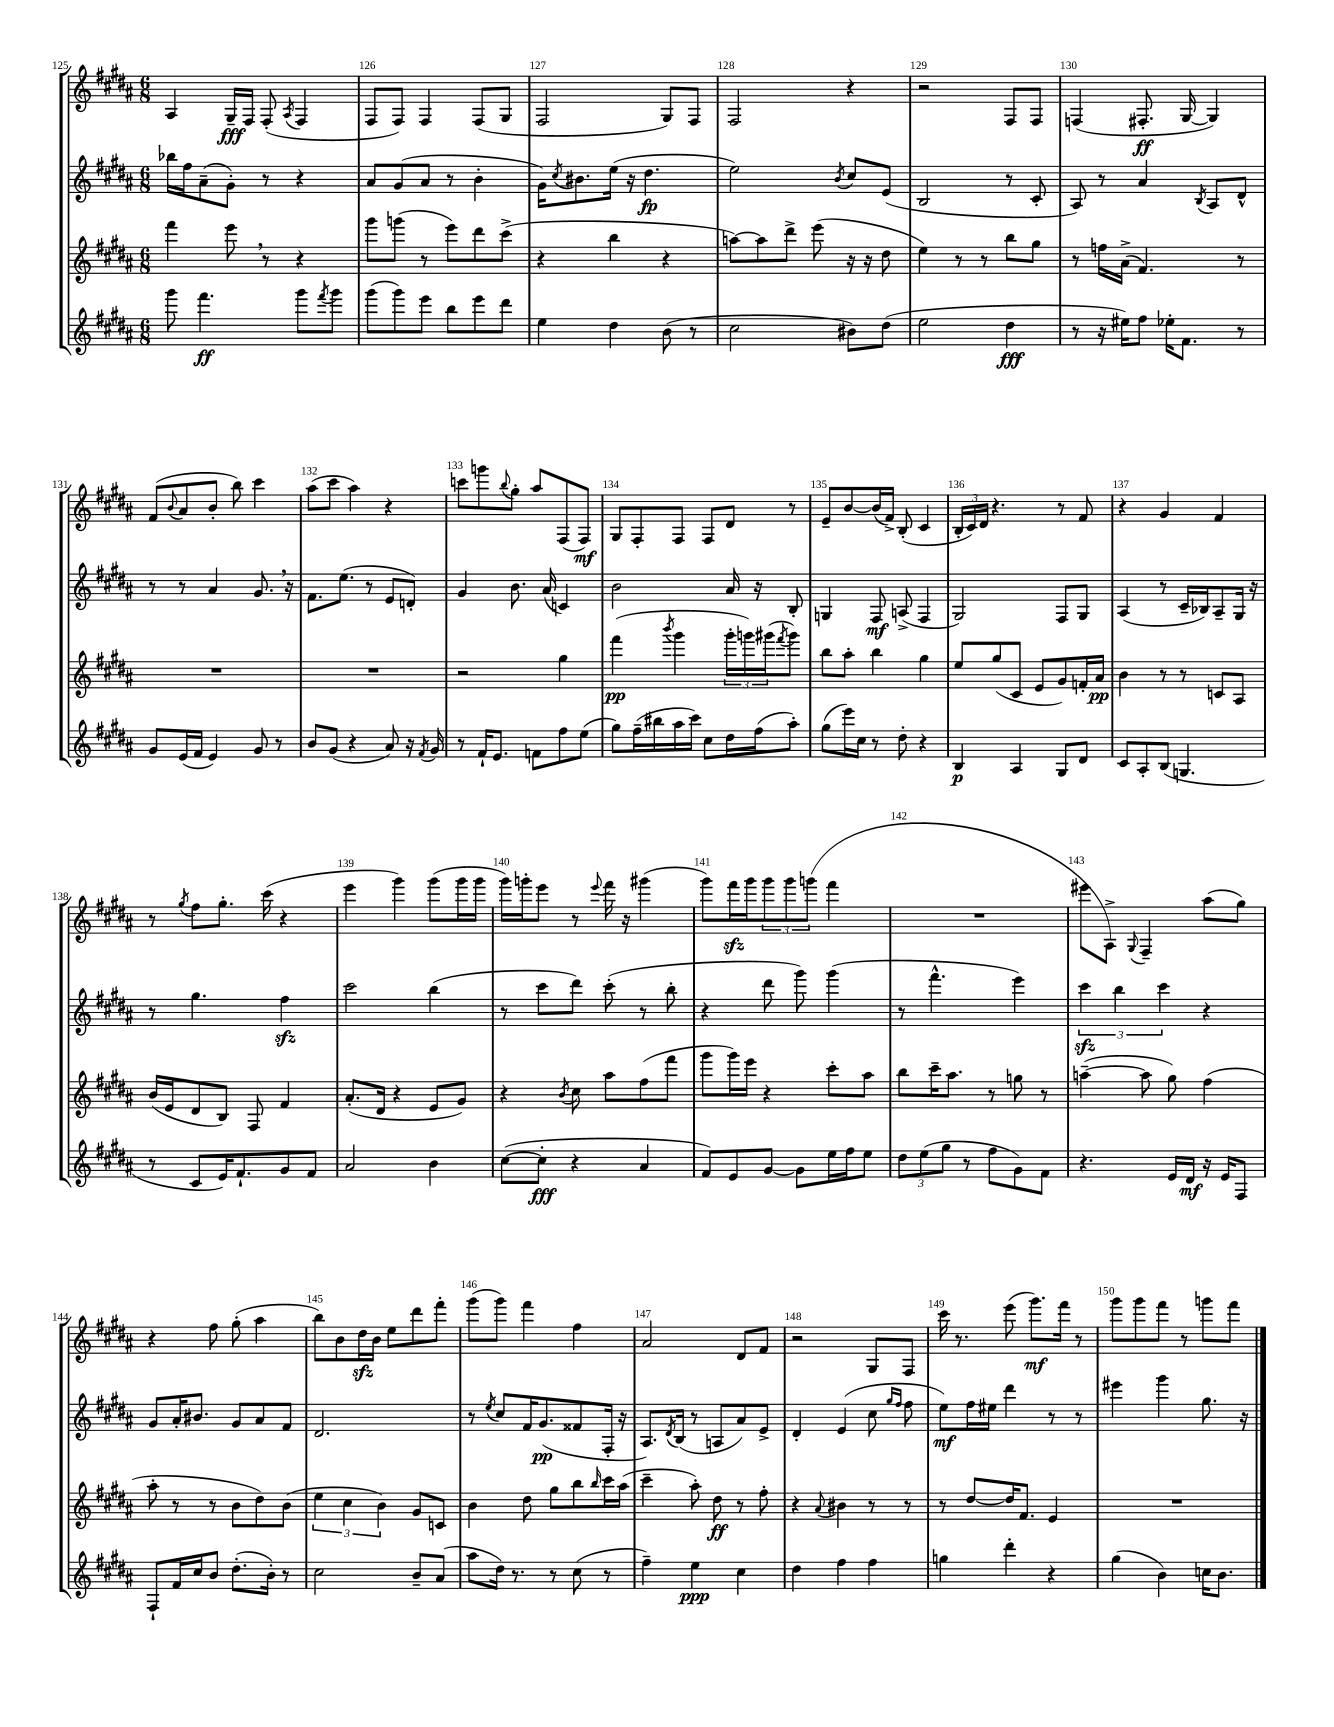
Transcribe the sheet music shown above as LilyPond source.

<<
\new StaffGroup <<
\new Staff = "s0" {
    \clef treble \key b \major \numericTimeSignature \time 6/8
    ais4 gis16--\fff fis16 fis8-.( \acciaccatura { ais8 } fis4 |
    fis8 fis8) fis4 fis8( gis8 |
    fis2 gis8) fis8 |
    fis2 r4 |
    r2 fis8 fis8 |
    f4( fis8.-.\ff gis16~ gis4) |
    fis'8( \appoggiatura { b'8 } ais'8 b'8-. b''8) cis'''4 |
    ais''8( cis'''8 ais''4) r4 |
    c'''8 g'''8 \appoggiatura { b''8 } gis''8-. ais''8 fis8( fis8\mf) |
    gis8 fis8-. fis8 fis8 dis'8 r8 |
    e'8-- b'8~ b'16( fis'16->) b8-.( cis'4 |
    \tuplet 3/2 { b16-. cis'16) dis'16 } r4. r8 fis'8 |
    r4 gis'4 fis'4 |
    r8 \acciaccatura { gis''8 } fis''8 gis''8.-. cis'''16( r4 |
    e'''4 gis'''4) gis'''8( gis'''16 gis'''16 |
    gis'''16) g'''16-. e'''8 r8 \appoggiatura { e'''8 } fis'''16 r16 gis'''4( |
    gis'''8) fis'''16\sfz gis'''16 \tuplet 3/2 { gis'''8 gis'''8 g'''8( } fis'''4 |
    R2. |
    eis'''8 ais8->) \appoggiatura { gis8 } fis4-- ais''8( gis''8) |
    r4 fis''8 gis''8-.( ais''4 |
    b''8) b'8 dis''16\sfz b'16 e''8 dis'''8 fis'''8-. |
    gis'''8( gis'''8) fis'''4 fis''4 |
    ais'2 dis'8 fis'8 |
    r2 gis8 fis8 |
    cis'''16 r8. e'''8( gis'''8.\mf) fis'''16 r8 |
    gis'''8 gis'''8 fis'''8 r8 g'''8 fis'''8 \bar "|." |
}
\new Staff = "s1" {
    \clef treble \key b \major \numericTimeSignature \time 6/8
    bes''16 fis''16 ais'8--( gis'8-.) r8 r4 |
    ais'8 gis'8( ais'8 r8 b'4-. |
    gis'16) \acciaccatura { cis''8 } bis'8. e''16( r16 dis''4.\fp |
    e''2) \acciaccatura { b'8 } cis''8 e'8( |
    b2 r8 cis'8-. |
    ais8) r8 ais'4 \acciaccatura { b8 } ais8 dis'8-^ |
    r8 r8 ais'4 gis'8. \breathe r16 |
    fis'8. e''8.( r8 e'8 d'8-.) |
    gis'4 b'8. ais'16( c'4) |
    b'2 ais'16 r16 b8-. |
    g4 fis8\mf a8->( fis4 |
    gis2) fis8 gis8 |
    ais4( r8 cis'16-- bes16) ais8-- gis16 r16 |
    r8 gis''4. fis''4\sfz |
    cis'''2 b''4( |
    r8 cis'''8 dis'''8) cis'''8-.( r8 b''8-. |
    r4 dis'''8 gis'''8) gis'''4( |
    r8 fis'''4.-^ e'''4) |
    \tuplet 3/2 { cis'''4\sfz b''4 cis'''4 } r4 |
    gis'8 ais'16-. bis'8. gis'8 ais'8 fis'8 |
    dis'2. |
    r8 \acciaccatura { e''8 } cis''8 fis'16 gis'8.\pp( fisis'8 fis16-. r16 |
    ais8.) \acciaccatura { dis'8 } b16( r8 a8 ais'8) e'8-> |
    dis'4-. e'4( cis''8 \grace { gis''16 fis''16 } fis''8 |
    e''8\mf) fis''16 eis''16 dis'''4 r8 r8 |
    eis'''4 gis'''4 gis''8. r16 \bar "|." |
}
\new Staff = "s2" {
    \clef treble \key b \major \numericTimeSignature \time 6/8
    fis'''4 e'''8 \breathe r8 r4 |
    gis'''8 g'''8( r8 e'''8) dis'''8 cis'''8->( |
    r4 b''4 r4 |
    a''8~) a''8 dis'''8-> e'''8( r16 r16 dis''8 |
    e''4) r8 r8 b''8 gis''8 |
    r8 f''16 ais'16->( fis'4.) r8 |
    R2. |
    R2. |
    r2 gis''4 |
    fis'''4\pp( \acciaccatura { b'''8 } gis'''4 \tuplet 3/2 { gis'''16-. g'''16) gis'''16( } \acciaccatura { fis'''8 } gis'''8) |
    b''8 ais''8-. b''4 gis''4 |
    e''8 gis''8( cis'8 e'8 gis'8) f'16-. ais'16\pp |
    b'4 r8 r8 c'8 ais8 |
    b'16( e'16 dis'8 b8) fis8 fis'4 |
    ais'8.-.( dis'16 r4 e'8 gis'8) |
    r4 \acciaccatura { b'8 } cis''8 ais''8 fis''8( fis'''8 |
    gis'''8 gis'''16) e'''16 r4 cis'''8-. ais''8 |
    b''8 cis'''16-- ais''8. r8 g''8 r8 |
    a''4~--( a''8 gis''8) fis''4( |
    ais''8-. r8 r8 b'8 dis''8) b'8( |
    \tuplet 3/2 { e''4 cis''4 b'4) } gis'8 c'8 |
    b'4 dis''8 gis''8 b''8 \grace { b''16 } cis'''16 ais''16( |
    cis'''4-- ais''8-.) dis''8\ff r8 fis''8-. |
    r4 \appoggiatura { ais'8 } bis'4 r8 r8 |
    r8 dis''8~ dis''16 fis'8. e'4 |
    R2. \bar "|." |
}
\new Staff = "s3" {
    \clef treble \key b \major \numericTimeSignature \time 6/8
    gis'''8 fis'''4.\ff gis'''8 \acciaccatura { fis'''8 } gis'''8 |
    gis'''8( gis'''8) e'''8 b''8 e'''8 dis'''8 |
    e''4 dis''4 b'8( r8 |
    cis''2 bis'8) dis''8( |
    e''2 dis''4\fff |
    r8 r16 eis''16) fis''8 ees''16-. fis'8. r8 |
    gis'8 e'16( fis'16 e'4) gis'8 r8 |
    b'8 gis'8( r4 ais'8) r16 \acciaccatura { fis'8 } gis'16 |
    r8 fis'16-! e'8. f'8 fis''8 e''8( |
    gis''8) fis''16--( bis''16 ais''16 cis'''16) cis''8 dis''16 fis''16( ais''8-.) |
    gis''8( e'''16) cis''16 r8 dis''8-. r4 |
    b4\p ais4 gis8 dis'8 |
    cis'8 ais8-. b8( g4. |
    r8 cis'8 e'16) fis'8.-! gis'8 fis'8 |
    ais'2 b'4 |
    cis''8~( cis''8-.\fff r4 ais'4 |
    fis'8) e'8 gis'8~ gis'8 e''16 fis''16 e''8 |
    \tuplet 3/2 { dis''8 e''8( gis''8 } r8 fis''8 gis'8) fis'8 |
    r4. e'16 dis'16\mf r16 e'16 fis8 |
    fis8-! fis'16 cis''16 b'8 dis''8.-.( b'16-.) r8 |
    cis''2 b'8-- ais'8( |
    ais''8 dis''16) r8. r8 cis''8( r8 |
    fis''4--) e''4\ppp cis''4 |
    dis''4 fis''4 fis''4 |
    g''4 dis'''4-. r4 |
    gis''4( b'4) c''16 b'8. \bar "|." |
}
>>
>>
\layout { \context { \Score currentBarNumber = #125 \override BarNumber.break-visibility = ##(#f #t #t) barNumberVisibility = #all-bar-numbers-visible } }
